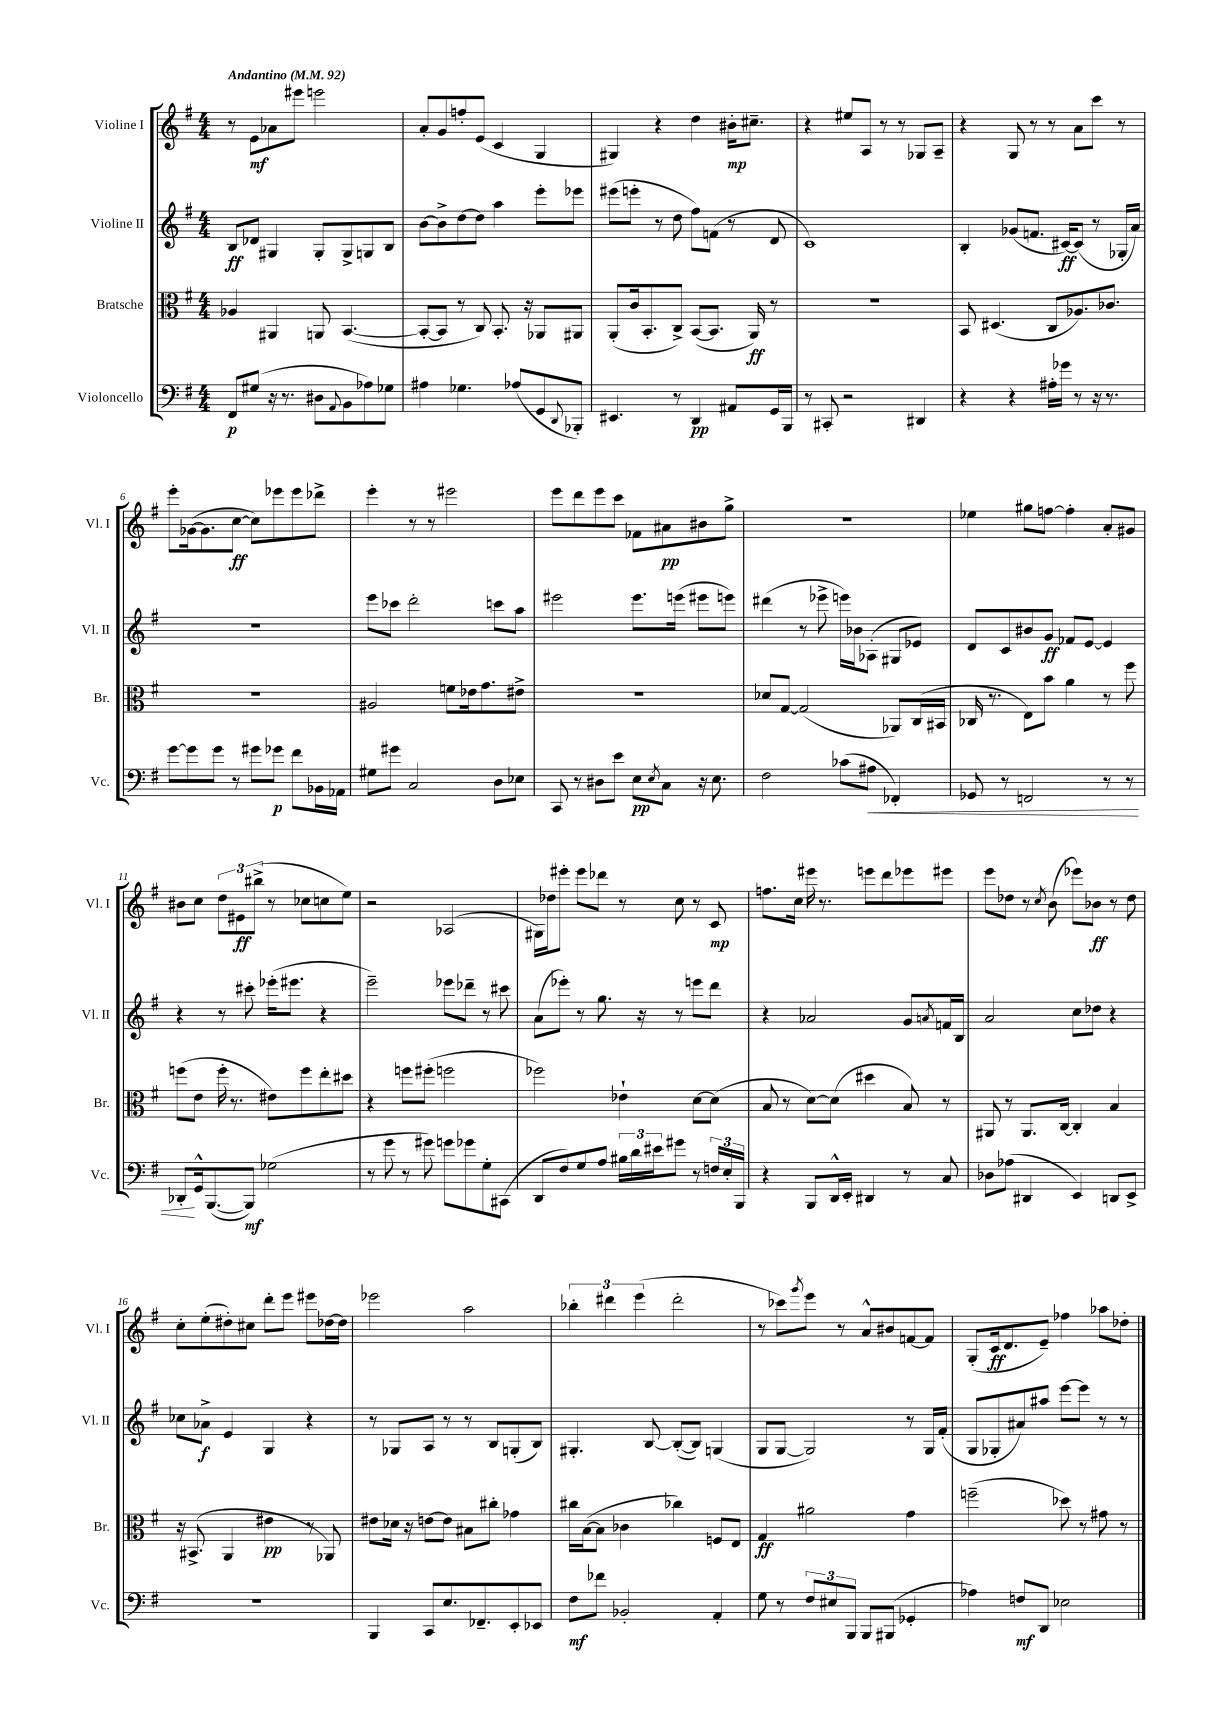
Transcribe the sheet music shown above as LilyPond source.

<<
\new StaffGroup <<
\new Staff = "s0" \with { instrumentName = "Violine I" shortInstrumentName = "Vl. I" } {
    \clef treble \key g \major \numericTimeSignature \time 4/4 \tempo "Andantino" 4 = 92
    r8 e'8\mf aes'8 eis'''8 e'''2 |
    a'8-. g'8 f''8-. e'8( c'4 g4 |
    gis4) r4 d''4 bis'16-.\mp cis''8.-- |
    r4 eis''8 a8 r8 r8 ges8 a8-- |
    r4 g8 r8 r8 a'8 c'''8 r8 |
    e'''8-. ges'16~( ges'8. c''8~\ff c''8) ees'''8 ees'''8 des'''8-> |
    e'''4-. r8 r8 eis'''2 |
    e'''8 d'''8 e'''8 c'''8 fes'8 ais'8\pp bis'8 g''8-> |
    R1 |
    ees''4 gis''8 f''8~ f''4-. a'8-. gis'8 |
    bis'8 c''8 \tuplet 3/2 { d''8 eis'8\ff bis''8->( } r8 ces''8 c''8 e''8) |
    r2 aes2( |
    gis16) des''16 eis'''8-. eis'''8 des'''8 r8 c''8 r8 c'8\mp |
    f''8. c''16 eis'''16 r8. e'''8 d'''8 ees'''8 eis'''8 |
    e'''8 des''8 r8 \acciaccatura { c''8 } b'8( ees'''8) bes'8\ff r8 des''8 |
    c''8-. e''8-.( dis''8-.) cis''8 d'''8-. e'''8 eis'''8 des''16~ des''16 |
    ees'''2 a''2 |
    \tuplet 3/2 { bes''4-. dis'''4 e'''4( } dis'''2-. |
    r8 ces'''8) \acciaccatura { g'''8 } e'''8 r8 a'8-^ bis'8 f'8~ f'8 |
    g8-.( c'16\ff d'8. e'8--) fes''4 aes''8 des''8-. \bar "|." |
}
\new Staff = "s1" \with { instrumentName = "Violine II" shortInstrumentName = "Vl. II" } {
    \clef treble \key g \major \numericTimeSignature \time 4/4
    b8\ff des'8 gis4 gis8-. gis8-> g8 b8 |
    b'8~ b'8-> d''8~ d''8 a''4 e'''8-. ees'''8 |
    eis'''8( e'''8-. r8 d''8 fis''8) f'8( r8 d'8 |
    c'1) |
    b4-. ges'8( f'8. cis'16~\ff) cis'8( r8 ges16-. a'16) |
    R1 |
    e'''8 ces'''8 d'''2-. c'''8 a''8 |
    eis'''2 eis'''8. e'''16( eis'''8 e'''8) |
    dis'''4( r8 ees'''8-> e'''16) bes'16 aes8-.( gis8 ees'8) |
    d'8 c'8 bis'8 g'8\ff fes'8 e'8~ e'4 |
    r4 r8 cis'''8-. ees'''16-.( eis'''8. r4 |
    e'''2--) ees'''8 des'''8-- r8 cis'''8 |
    a'8( ees'''8-.) r8 g''8. r16 r8 e'''8 d'''8 |
    r4 aes'2 g'8 \acciaccatura { a'8 } f'16 b16 |
    a'2 c''8 des''8 r4 |
    ces''8 aes'8->\f e'4 g4 r4 |
    r8 ges8 a8 r8 r8 b8 g8-.( b8) |
    gis4.-. b8~ b8~-.( b8) g4( |
    g8 g8~ g2) r8 g16 fis'16-.( |
    g8 ges8-. ais'8) ais''8 e'''8~ e'''8 r8 r8 \bar "|." |
}
\new Staff = "s2" \with { instrumentName = "Bratsche" shortInstrumentName = "Br." } {
    \clef alto \key g \major \numericTimeSignature \time 4/4
    aes4 ais,4 a,8 b,4.~( |
    b,8~-. b,8 r8 c8) b,8.-. r16 aes,8 ais,8 |
    a,8-.( c'16 b,8.-. c8->) b,8~( b,8. a,16\ff) r8 |
    R1 |
    b,8 dis4.( c8 aes8.) ces'8. |
    r1 |
    ais2 f'8 ees'16 g'8. eis'8-> |
    R1 |
    des'8 g8~ g2( aes,8) c16( bis,16 |
    ces16 r8. e8) b'8 a'4 r8 fis''8 |
    f''8( e'8 f''16-. r8. eis'8) f''8 e''8-. dis''8 |
    r4 f''8 fis''8-.( f''2 |
    fes''2) ees'4-! d'8~ d'8( |
    b8 r8 d'8~) d'8( dis''4 b8) r8 |
    ais,8 r8 ais,8. c16~ c4-. b4 |
    r16 bis,8.->( a,4 eis'4\pp r8 aes,8) |
    eis'8 des'16 r16 e'8~ e'8 bis8 cis''8-. ges'4 |
    cis''16 b16~( b8 ces'4 ces''4) f8 e8 |
    g4\ff ais'2 g'4 |
    f''2--( des''8) r8 gis'8 r8 \bar "|." |
}
\new Staff = "s3" \with { instrumentName = "Violoncello" shortInstrumentName = "Vc." } {
    \clef bass \key g \major \numericTimeSignature \time 4/4
    fis,8\p gis8( r16 r8. dis8 \appoggiatura { a,8 } b,8 aes8) ges8 |
    ais4 ges4. aes8( g,8 \appoggiatura { d,8 } bes,,8-.) |
    eis,4. r8 d,4\pp ais,8 g,16 b,,16 |
    r8 cis,8-. r2 dis,4 |
    r4 r4 ais16-. ges'16 r8 r16 r8. |
    g'8~ g'8 g'8 r8 gis'8 ges'8\p fis'8 bes,16 aes,16 |
    gis8 gis'8 c2 d8 ees8 |
    c,8 r8 dis8 e'8 e8\pp \acciaccatura { e8 } c8 r16 e8. |
    fis2 ces'8( ais8\< fes,4-.) |
    ges,8 r8 f,2 r8 r8 |
    des,8-.\! g,16-^ b,,8.~( b,,8\mf) ges2( |
    r8 g'8 r8 gis'8) g'8 ges'8 g8-. cis,8( |
    d,8 fis8) g8 a8 \tuplet 3/2 { bis16 d'16 eis'16 } gis'8 r8 \tuplet 3/2 { f16 e16-. b,,16 } |
    r4 b,,8 d,16-^ e,16-. dis,4 r8 c8 |
    des8 aes8( dis,4 e,4) d,8 e,8-> |
    R1 |
    b,,4 c,8 e8. fes,8.-- e,8-. ees,8 |
    fis8\mf fes'8 bes,2-. a,4-. |
    g8 r8 \tuplet 3/2 { fis8 eis8 b,,8 } b,,8 bis,,8( ges,4-. |
    aes4) f8\mf d,8 ees2 \bar "|." |
}
>>
>>
